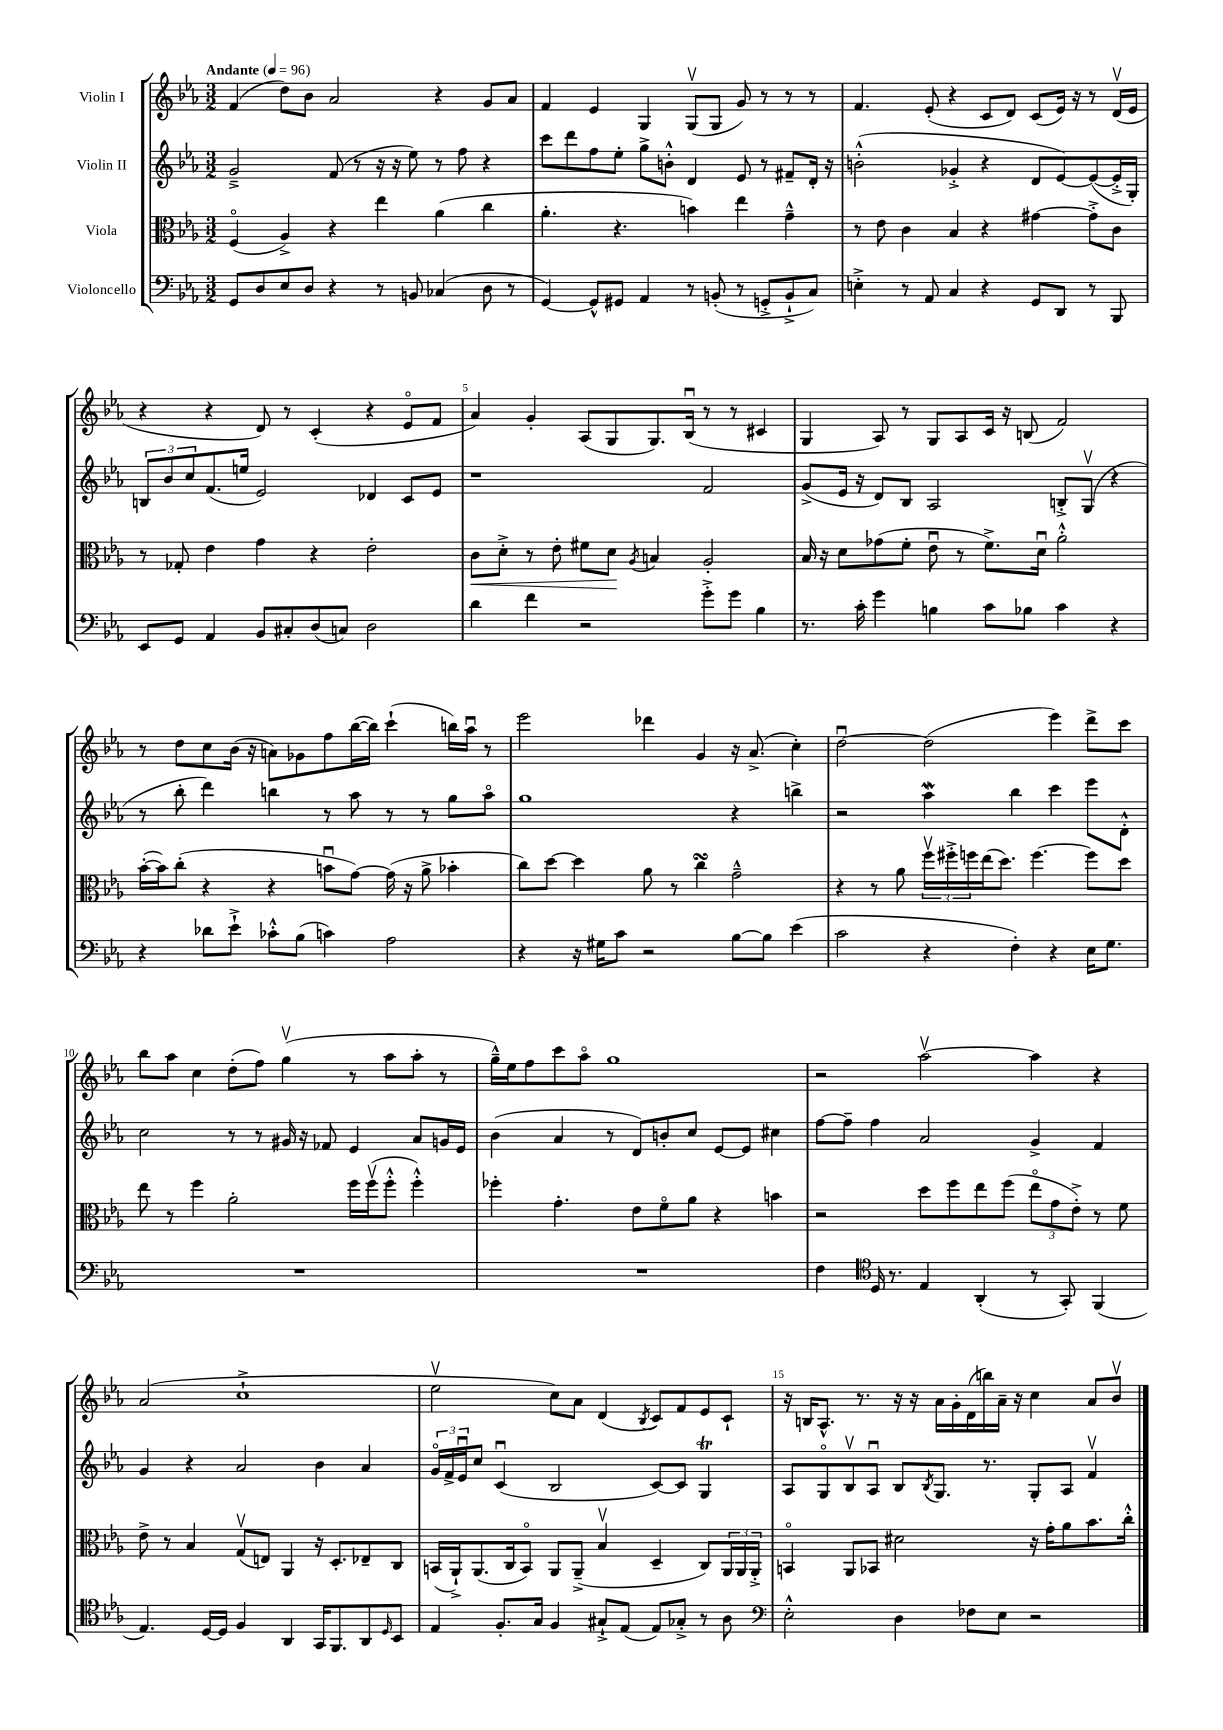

**kern	**kern	**kern	**kern
*staff4	*staff3	*staff2	*staff1
*clefF4	*clefC3	*clefG2	*clefG2
*k[b-e-a-]	*k[b-e-a-]	*k[b-e-a-]	*k[b-e-a-]
*M3/2	*M3/2	*M3/2	*M3/2
*MM96	*MM96	*MM96	*MM96
8GG	(4Fo	2g~^	(4f
8D	.	.	.
8E-	4A-^)	.	8dd)
8D	.	.	8b-
4r	4r	(8f	2a-
.	.	8r	.
8r	4ee-	16r	.
.	.	16r	.
8BB	.	8ee-)	.
(4C-	(4a-	8r	4r
.	.	8ff	.
8D	4cc	4r	8g
8r	.	.	8a-
=	=	=	=
[4GG)	4.a-'	8ccc	4f
.	.	8ddd	.
8GG^^]	.	8ff	4e-
8GG#	4.r	8ee-'	.
4AA-	.	8gg^	4G
.	.	8b'^^	.
8r	4b)	4d	(8Gv
(8BB'	.	.	8G
8r	4ee-	8e-	8g)
8GG'^	.	8r	8r
8BB`^	4g~^^	8f#~	8r
8C)	.	16d'	8r
.	.	16r	.
=	=	=	=
4E'^	8r	(2b'^^	4.f
.	8e-	.	.
8r	4c	.	.
8AA-	.	.	(8e-'
4C	4B-	4g-'^	4r
4r	4r	4r	8c
.	.	.	8d)
8GG	[4g#	8d	(8c
8DD	.	[8e-)	16e-)
.	.	.	16r
8r	8g#'^]	(8e-_	8r
8BBB-	8c	16e-'^]	(16dv
.	.	16G')	16e-
=	=	=	=
8EE-	8r	12B	4r
.	.	12b-	.
8GG	8G-'	.	.
.	.	12cc	.
4AA-	4e-	(8.f	4r
.	.	16ee	.
8BB-	4g	2e-)	8d)
8C#'	.	.	8r
(8D	4r	.	(4c'
8C)	.	.	.
2D	2e-'	4d-	4r
.	.	8c	8e-o
.	.	8e-	8f
=	=	=	=
4d	8c	1r	4a-)
.	8d'^	.	.
4f	8r	.	4g'
.	8e-'	.	.
2r	8f#	.	(8A-
.	8d	.	8G
.	8qA-	.	.
.	4B	.	8.G)
.	.	.	(16B-u
8g'^	2A-'	2f	8r
8g	.	.	8r
4B-	.	.	4c#
=	=	=	=
8.r	16B-	(8g^	4G
.	16r	.	.
.	8d	16e-	.
16c'	.	16r	.
4g	(8g-	8d)	8A-)
.	8f'	8B-	8r
4B	8e-u	2A-	8G
.	8r	.	8A-
8c	8.f^)	.	16c
.	.	.	16r
8B-	.	.	(8B
.	16du	.	.
4c	2a-'^^	8B'^	2f)
.	.	(8Gv	.
4r	.	4r	.
=	=	=	=
4r	([16b-'	8r	8r
.	16b-])	.	.
.	(8cc'	8bb-'	8dd
8d-	4r	4ddd)	8cc
8e-`^	.	.	(16b-
.	.	.	16r
8c-'^^	4r	4bb	8a)
(8B-	.	.	8g-
4c)	8bu	8r	8ff
.	[8g)	8aa-	([16bb-
.	.	.	16bb-])
2A-	(16g]	8r	(4ccc`
.	16r	.	.
.	8a-^	8r	.
.	4b-'	8gg	16bb)
.	.	.	16aa-u
.	.	8aa-o	8r
=	=	=	=
4r	8cc)	1gg	2eee-
.	[8dd	.	.
16r	4dd]	.	.
16G#	.	.	.
8c	.	.	.
2r	8a-	.	4ddd-
.	8r	.	.
.	4cc	.	4g
[8B-	2g~^^	4r	16r
.	.	.	(8.a-^
8B-]	.	.	.
(4e-	.	4bb^	4cc')
=	=	=	=
2c	4r	2r	[2ddu
.	8r	.	.
.	8a-	.	.
4r	24ffv	4aa-	(2dd]
.	24ff#'^	.	.
.	24ff	.	.
.	(16ee-	.	.
.	8.dd)	.	.
4F')	.	4bb-	.
.	[4.ff	.	.
4r	.	4ccc	4eee-)
16E-	8ff]	8eee-	8ddd^
8.G	.	.	.
.	8dd	8d'^^	8ccc
=	=	=	=
1.r	8ee-	2cc	8bb-
.	8r	.	8aa-
.	4ff	.	4cc
.	2a-'	8r	(8dd'
.	.	8r	8ff)
.	.	16g#	(4ggv
.	.	16r	.
.	.	8f-	.
.	16ff	4e-	8r
.	(16ffv	.	.
.	8ff'^^	.	8aa-
.	4ff'^^)	8a-	8aa-'
.	.	16g	8r
.	.	16e-	.
=	=	=	=
1.r	4ff-'	(4b-	16gg~^^)
.	.	.	16ee-
.	.	.	8ff
.	4.g'	4a-	8ccc
.	.	.	8aa-o
.	.	8r	1gg
.	8e-	8d)	.
.	8fo	8b'	.
.	8a-	8cc	.
.	4r	[8e-	.
.	.	8e-]	.
.	4b	4cc#	.
=	=	=	=
4F	2r	[8ff	2r
.	.	8ff~]	.
*clefC4	*	*	*
16D	.	4ff	.
8.r	.	.	.
4E-	8dd	2a-	[2aa-v
.	8ff	.	.
(4AA-'	8ee-	.	.
.	(8ff	.	.
8r	12ee-o	4g^	4aa-]
.	12g	.	.
8GG')	.	.	.
.	12e-'^)	.	.
(4FF	8r	4f	4r
.	8f	.	.
=	=	=	=
4.E-)	8e-^	4g	(2a-
.	8r	.	.
.	4B-	4r	.
[16D	.	.	.
16D]	.	.	.
4F	(8Gv	2a-	1cc`^
.	8E)	.	.
4AA-	4AA-	.	.
16GG	16r	4b-	.
8.FF	8.D'	.	.
8AA-	8E-~	4a-	.
16qqD	.	.	.
8BB-	8C	.	.
=	=	=	=
4E-	(16BB	24go	2ee-v
.	.	24f^	.
.	16AA-`^)	.	.
.	.	24e-u	.
.	(8.AA-	8cc	.
8.F'	.	(4cu	.
.	16C	.	.
.	8BBo)	.	.
16G	.	.	.
4F	8AA-	2B-	8cc)
.	(8AA-~^	.	8a-
8G#`^	4B-v	.	(4d
(8E-	.	.	.
.	.	.	8qB-
8E-)	4D~	[8c)	8c)
8G-'^	.	8c]	8f
8r	8C)	4G	8e-
8A-	24AA-	.	8c`
.	24AA-	.	.
.	24AA-'^	.	.
=	=	=	=
*clefF4	*	*	*
2E-'^^	4BBo	8A-	16r
.	.	.	16B
.	.	8Go	8.A-^^
.	8AA-	8B-v	.
.	.	.	8.r
.	8BB-	8A-u	.
4D	2d#	8B-	16r
.	.	.	16r
.	.	8qB-	.
.	.	8.G	16a-
.	.	.	16g'
8F-	.	.	(16d
.	.	8.r	16bb)
8E-	.	.	16a-~
.	.	.	16r
2r	16r	8G'	4cc
.	16g'	.	.
.	8a-	8A-	.
.	8.b-	4fv	8a-
.	.	.	8b-v
.	16cc'^^	.	.
==	==	==	==
*-	*-	*-	*-
